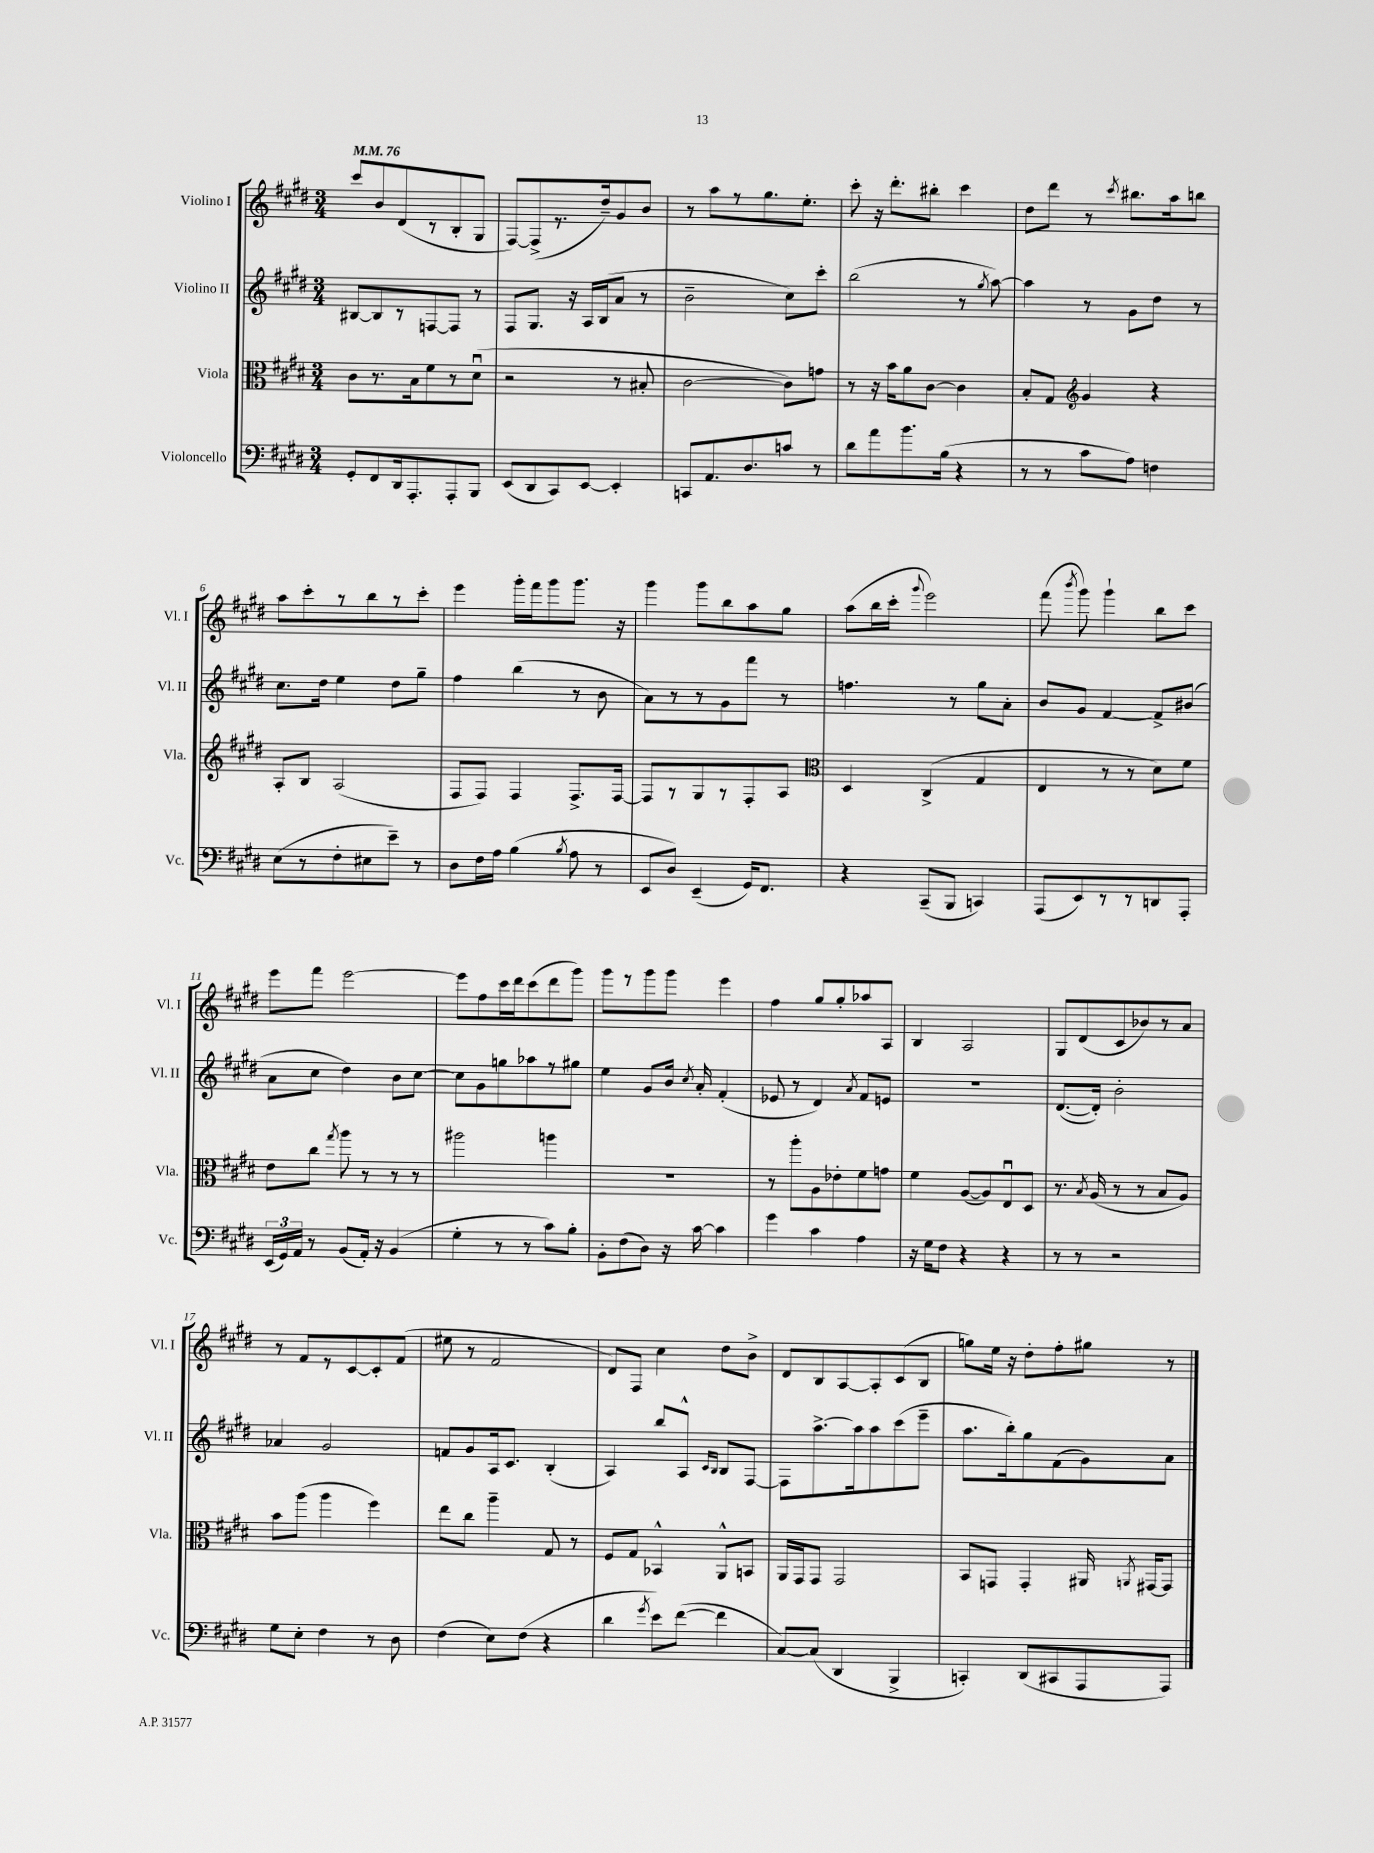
<<
\new StaffGroup <<
\new Staff = "s0" \with { instrumentName = "Violino I" shortInstrumentName = "Vl. I" } {
    \clef treble \key e \major \numericTimeSignature \time 3/4 \tempo 4 = 76
    \autoBeamOff cis'''8[ b'8 dis'8( r8 b8-. gis8] |
    fis8[~) fis8->( r8. dis''16--) gis'8 b'8] |
    r8 a''8[ r8 gis''8. e''8.]-. |
    cis'''8-. r16 dis'''8.[-. bis''8]-. cis'''4 |
    dis''8[ dis'''8] r8 \acciaccatura { cis'''8 } bis''8.[ a''16 b''8] |
    a''8[ cis'''8-. r8 b''8 r8 cis'''8]-. |
    e'''4 gis'''16[-. fis'''16 gis'''8 gis'''8.] r16 |
    gis'''4 gis'''8[ b''8 a''8 gis''8] |
    a''8[( b''16 cis'''16]-. \appoggiatura { gis'''8 } e'''2) |
    fis'''8( \acciaccatura { b'''8 } gis'''8) gis'''4-! b''8[ cis'''8] |
    e'''8[ fis'''8] e'''2~ |
    e'''8[ fis''8 cis'''16 dis'''16 cis'''8( dis'''8 gis'''8]) |
    gis'''8[ r8 gis'''8 gis'''8] e'''4 |
    fis''4 gis''8[ gis''8-. aes''8 a8] |
    b4 a2 |
    gis8[ dis'8( cis'8 bes'8) r8 a'8] |
    r8 fis'8[ r8 cis'8~ cis'8-. fis'8]( |
    eis''8 r8 fis'2 |
    dis'8[) fis8] cis''4 dis''8[ b'8]-> |
    dis'8[ b8 a8~ a8-. cis'8( b8] |
    g''8[) e''16] r16 dis''8[-. fis''8-. gis''8] r8 \bar "|." |
}
\new Staff = "s1" \with { instrumentName = "Violino II" shortInstrumentName = "Vl. II" } {
    \clef treble \key e \major \numericTimeSignature \time 3/4
    \autoBeamOff bis8[~ bis8 r8 f8~ f8] r8 |
    fis8[ gis8.] r16 a16[ b16( a'8] r8 |
    b'2-- cis''8[) cis'''8]-. |
    b''2( r8 \acciaccatura { gis''8 } a''8~) |
    a''4 r8 gis'8[ dis''8] r8 |
    cis''8.[ dis''16] e''4 dis''8[ gis''8]-- |
    fis''4 b''4( r8 b'8 |
    a'8[) r8 r8 gis'8 fis'''8] r8 |
    f''4. r8 gis''8[ a'8]-. |
    b'8[ gis'8] fis'4~ fis'8[-> bis'8]( |
    a'8[ cis''8] dis''4) b'8[ cis''8]~ |
    cis''8[ gis'8 g''8 aes''8 r8 gis''8] |
    e''4 gis'8[ b'16] \acciaccatura { cis''8 } a'16-. fis'4-.( |
    ees'8 r8 dis'4) \acciaccatura { a'8 } fis'8[ e'8] |
    R2. |
    dis'8.[~( dis'16]-.) b'2-. |
    aes'4 gis'2 |
    f'8[ gis'8 a16 cis'8.] b4-.( |
    a4) b''8[ a8]-^ \grace { cis'16[ b16] } b8[ fis8]~ |
    fis8[ a''8.~-> a''16 a''8 cis'''8( e'''8]-- |
    a''8.[ b''16-.) gis''8 fis'8( gis'8) a'8] \bar "|." |
}
\new Staff = "s2" \with { instrumentName = "Viola" shortInstrumentName = "Vla." } {
    \clef alto \key e \major \numericTimeSignature \time 3/4
    \autoBeamOff cis'8[ r8. b16 fis'8 r8 dis'8]\downbow( |
    r2 r8 bis8-. |
    cis'2~ cis'8[) g'8] |
    r8 r16 b'16[ a'8 cis'8]~ cis'4 |
    b8[-. gis8] \clef treble gis'4 r4 |
    a8[-. b8] a2( |
    fis8[ fis8]) fis4 fis8.[-> fis16]~ |
    fis8[ r8 gis8 r8 fis8-. a8] |
    \clef alto dis4 cis4->( gis4 |
    e4 r8 r8 dis'8[) fis'8] |
    e'8[ cis''8] \acciaccatura { gis''8 } a''8 r8 r8 r8 |
    ais''2 a''4 |
    R2. |
    r8 a''8[-. a8 ees'8-. fis'8 g'8] |
    fis'4 a8[~( a8) e8\downbow dis8] |
    r8. \acciaccatura { b8 } a16( r8 r8 b8[ a8]) |
    b'8[ a''8]( a''4 fis''4) |
    e''8[ cis''8] a''4-- gis8 r8 |
    fis8[ gis8] bes,4-^ a,8[-^ b,8] |
    a,16[ gis,16 gis,8] gis,2 |
    b,8[ g,8] g,4-. ais,16 \acciaccatura { a,8 } gis,16[~ gis,8] \bar "|." |
}
\new Staff = "s3" \with { instrumentName = "Violoncello" shortInstrumentName = "Vc." } {
    \clef bass \key e \major \numericTimeSignature \time 3/4
    \autoBeamOff gis,8[-. fis,8 dis,16 a,,8.-. a,,8-. b,,8] |
    e,8[( dis,8 cis,8) e,8]~ e,4-. |
    c,8[ a,8. dis8. c'8] r8 |
    dis'8[ a'8 b'8. b16]( r4 |
    r8 r8 cis'8[ a8]) f4 |
    e8[( r8 fis8-. eis8 e'8]--) r8 |
    dis8[ fis16 a16] b4( \acciaccatura { b8 } a8 r8 |
    e,8[ dis8]) e,4--( gis,16[) fis,8.] |
    r4 cis,8[--( b,,8] c,4) |
    a,,8[( e,8) r8 r8 d,8 a,,8]-. |
    \tuplet 3/2 { e,16[( gis,16) a,16] } r8 b,8[( a,16]-.) r16 b,4( |
    gis4-. r8 r8 cis'8[) b8]-. |
    b,8[-. fis8( dis8]) r16 cis'16~ cis'4 |
    gis'4 cis'4 a4 |
    r16 gis16[ fis8] r4 r4 |
    r8 r8 r2 |
    gis8[ e8]-. fis4 r8 dis8 |
    fis4( e8[) fis8]( r4 |
    dis'4 \acciaccatura { gis'8 } e'8[) fis'8]~( fis'4 |
    cis8[~) cis8]( dis,4 b,,4-> |
    c,4-.) dis,8[( cis,8 a,,8 a,,8]) \bar "|." |
}
>>
>>
